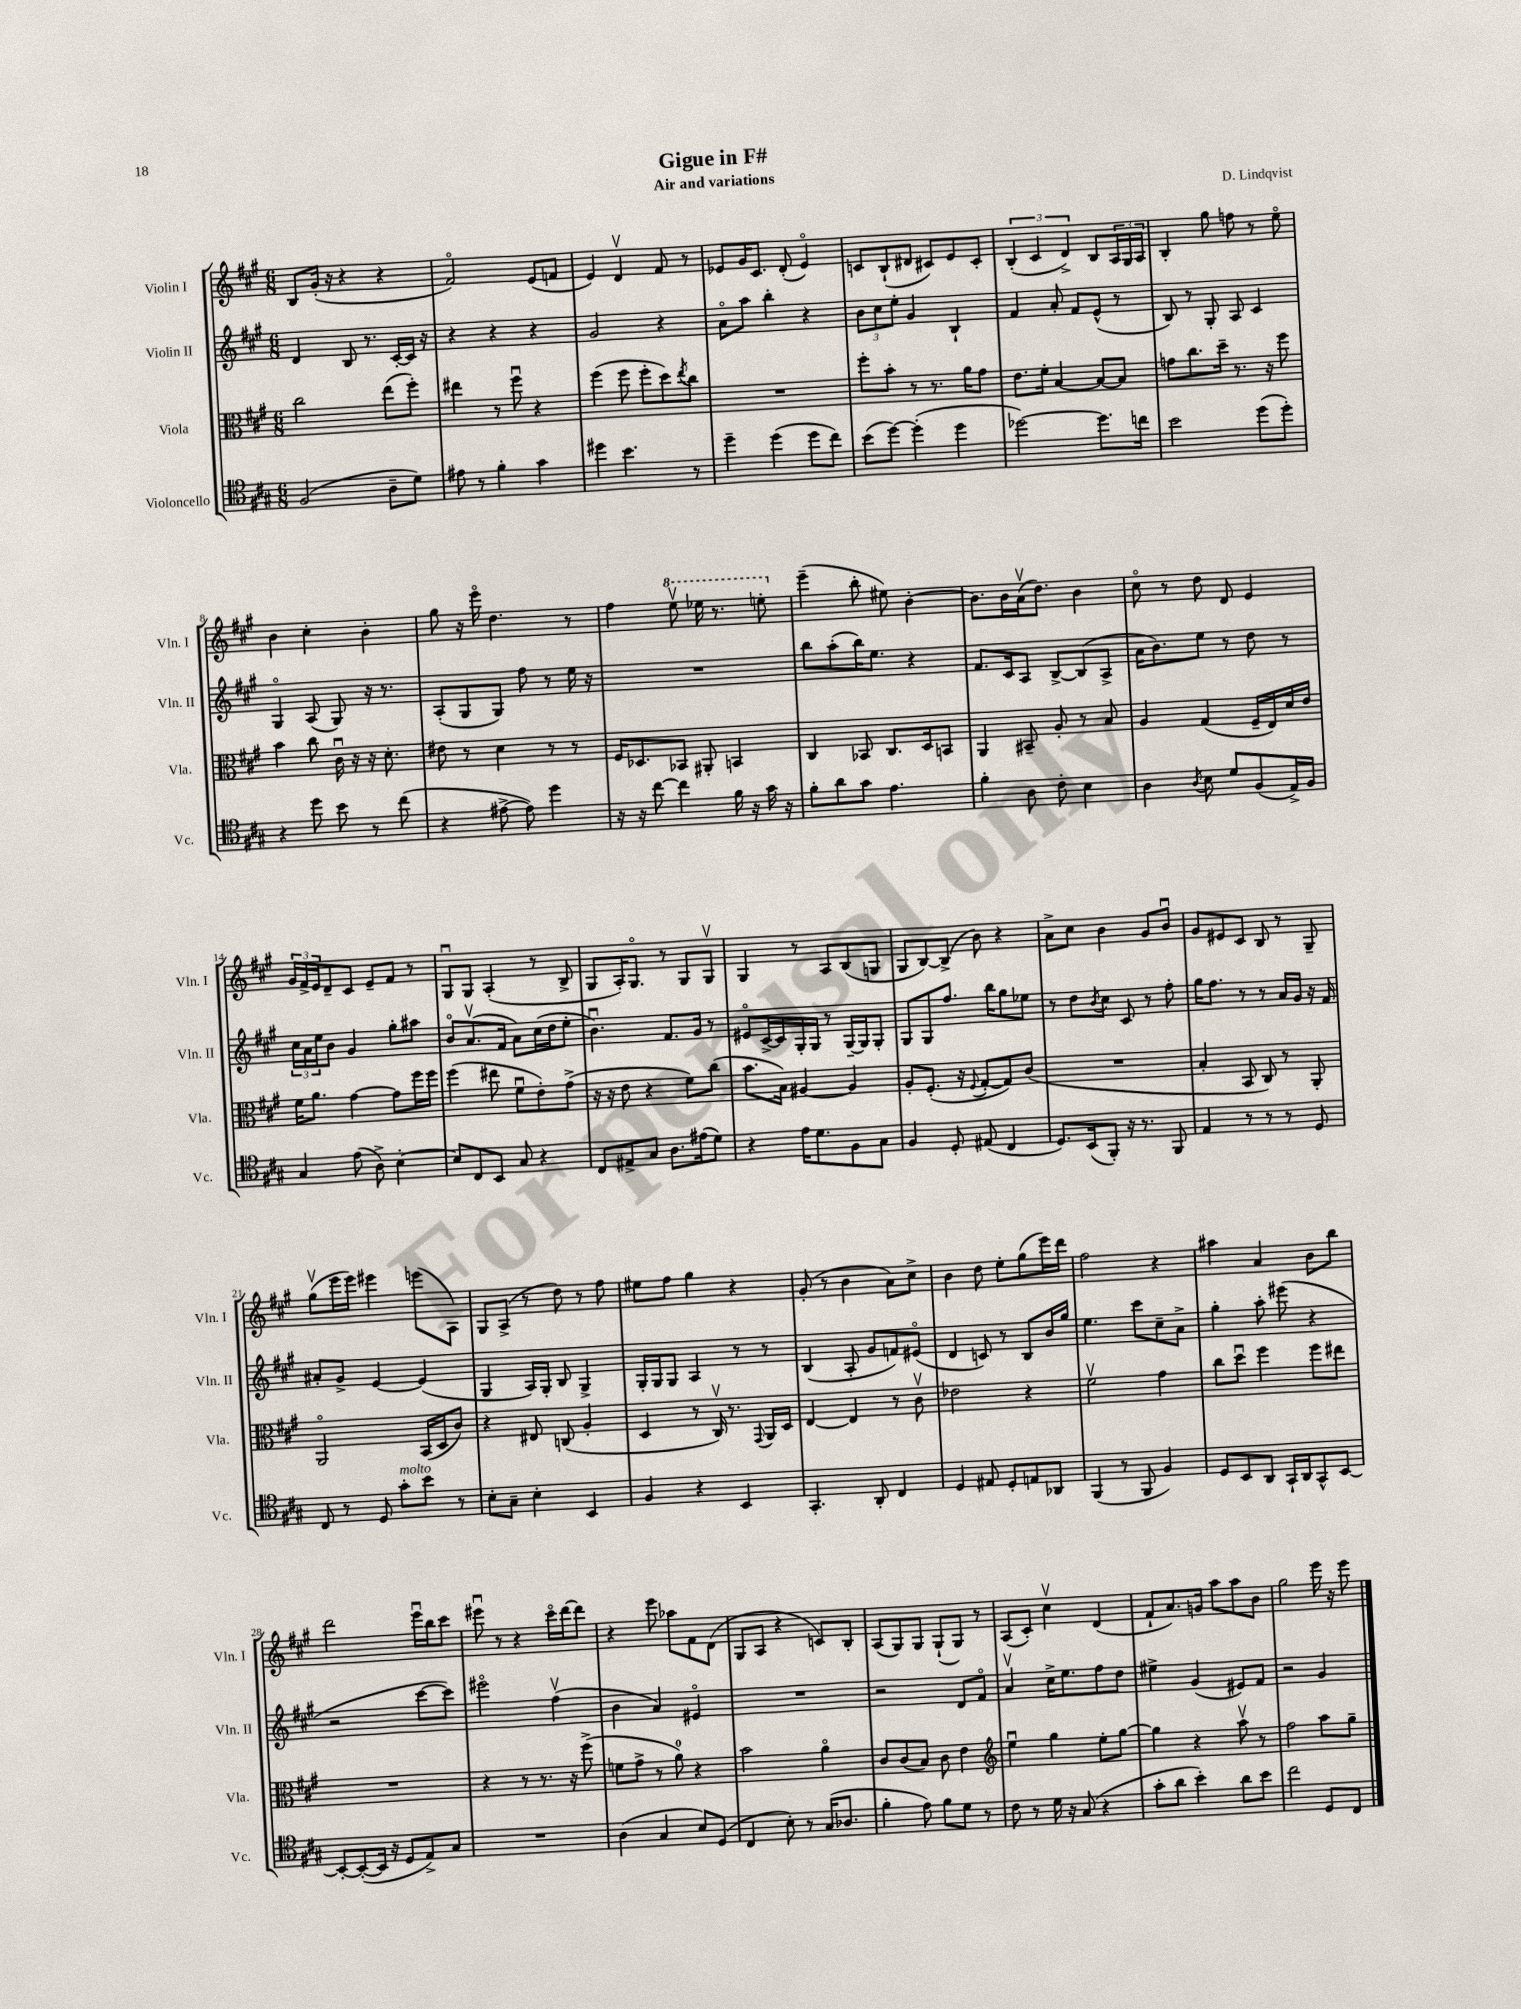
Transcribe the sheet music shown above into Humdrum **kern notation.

**kern	**kern	**kern	**kern
*staff4	*staff3	*staff2	*staff1
*clefC4	*clefC3	*clefG2	*clefG2
*k[f#c#g#]	*k[f#c#g#]	*k[f#c#g#]	*k[f#c#g#]
*M6/8	*M6/8	*M6/8	*M6/8
(2F#/	2cc#\	4d/	8B/L
.	.	.	(16g#'/Jk
.	.	.	16r
.	.	8B/	4r
.	.	8.r	.
8A~\L	(8ee\L	.	4r
.	.	[16c#'/LL	.
8d\J)	8ff#'\J)	16c#/]JJ	.
.	.	16r	.
=	=	=	=
8e#\	4ee#\	4r	2f#o/)
8r	.	.	.
4f#'\	8r	4r	.
.	8ff#u\	.	.
4g#\	4r	4r	(8e/L
.	.	.	8f/J
=	=	=	=
4dd#\	(4ff#\	2g#/	4e/)
4.b\	8ff#\	.	4dv/
.	8ff#'\L	.	.
.	8dd\)	4r	8f#/
.	8qee/	.	.
8r	8cc#\J	.	8r
=	=	=	=
4dd~\	2.r	8ao\L	8e-/L
.	.	8aa\J	16g#/K
.	.	.	8.c#/J
(4dd\	.	4bb'\	.
.	.	.	(8d'/
8dd\L	.	4r	4e-o/)
8cc#\J)	.	.	.
=	=	=	=
(8b\L	8ff#'\L	12b\L	8c/L
.	.	12cc#\	.
[8dd\J)	8b'\J	.	(8B`/
.	.	12ee'\J	.
(4dd'\]	8r	4g#/	8d#/J
.	8.r	.	8c#/L)
4dd\	.	4B`/	8e/
.	16a\LK	.	.
.	8g#\J	.	8c#'/J
=	=	=	=
[2dd-\)	8.e\L	4f#/	(6B'/
.	.	.	6c#/
.	16f#'\Jk	.	.
.	[4B/	8a'/	.
.	.	.	6d^/)
.	.	8f#/L	.
8.dd-\]L	8B/_L	(8e^^/J	8B/L
.	8B/]J	8r	24A/L
.	.	.	24G#/
16cc\Jk	.	.	.
.	.	.	24A/JJ
=	=	=	=
2b\	8g\L	8B/)	4B'/
.	8.cc#\	8r	.
.	.	8G#'/	8gg#\
.	16dd~\Jk	.	.
.	8.r	8A/	8ff\
(8dd\L	.	4c#/	8r
.	16r	.	.
8dd'\J)	8ff#\	.	8eeo\
=	=	=	=
4r	4b\	4G#o/	4b\
8dd\	8cc#\	(8A/	4cc#'\
8b\	16c#u\	8G#/)	.
.	16r	.	.
8r	16r	16r	4b'\
.	8.d'\	8.r	.
(8cc#\	.	.	.
=	=	=	=
4r	8e#\	(8A'/L	8gg#\
.	8r	8G#/	16r
.	.	.	16eeeo\
[8e#^\	4d\	8G#/J)	4.dd\
8e#\])	.	8ff#\	.
4dd\	8r	8r	.
.	8r	16ee\	8r
.	.	16r	.
=	=	=	=
16r	16F#/LK	2.r	4ff#\
16r	8.D-/	.	.
[8cc#\	.	.	.
4cc#\]	8BB-/J	.	8eeev\
.	8AA#'/	.	16eee-\
.	.	.	8.r
16f#\	4BB/	.	.
16r	.	.	.
16g#\	.	.	8eee'\
16r	.	.	.
=	=	=	=
8f#'\L	4C#/	8bb\L	(4eee~\
8a\	.	(8aa'\	.
8g#\J	8BB-/	16bb\K)	8bb'\
.	.	8.ee\J	.
4.e\	8.C#/L	.	8ee#\)
.	.	4r	[4b'\
.	16D/k	.	.
.	8BB/J	.	.
=	=	=	=
4f#'\	4AA/	8.f#/L	8.b\]L
.	.	16c#/k	16b\L
8A\	8BB#~/	8A/J	(16av\J
.	.	.	8.dd\J)
8c#'\	8A'/	[8B^/L	.
4B\	8r	(8B/]	4b\
.	8B/	8A^/J	.
=	=	=	=
4A\	4A/	16a\LK	8cc#o\
.	.	8.b\)	.
.	.	.	8r
8qA/	.	.	.
8B\	(4G#/	8ee\J	8dd\
8d/L	.	8r	8d/
(8F#/	16F#~/LL	8dd\	4e/
.	16E/)	.	.
16E^/L)	16d/	8r	.
16F#/JJ	16e/JJ	.	.
=	=	=	=
4G#/	16f#\LK	24cc#\LL	24g#/LL
.	.	24a\	24f#^/
.	8.a\J	.	.
.	.	24ee\J	24e/J
.	.	8b\J	8d~/
(8e\	[4g#\	4g#/	8c#/J
8A^\)	.	.	8e~/L
[4B'\	8g#\]L	8gg#'\L	8f#/J
.	16ff#\L	8aa#\J	8r
.	16ff#\JJ	.	.
=	=	=	=
8B/]L	(4ff#\	8bo/L	8G#u/L
8C#/	.	(8.av/	8G#/J
8BB/J	8ee#\	.	(4A'/
.	.	16f#/Jk	.
8G#/	8f#u\L	8a\L)	.
4r	8e'\)	(16cc#\L	8r
.	.	16dd\J	.
.	(8g#^\J	8ee'\J	8B^/
=	=	=	=
8C#/L	16r	4.bu\)	8G#/L
.	16r	.	.
8E#^/	8e\	.	16A'/K)
.	.	.	8.G#o/J
8G#/J	4r	.	.
8.A\L	.	8.f#/L	8r
.	8f#\L)	.	8G#/L
(16e#\k	.	16g#/Jk	.
8d\J)	(8cc#\J	8r	8G#v/J
=	=	=	=
4r	8.b\L	8e#o/L	4G#/
.	.	[16c#^/L	.
.	16B\Jk)	16c#/]	.
16e\LK	[4A#/	16G#'/	8r
8.d\	.	16G#/JJ	.
.	.	8r	8A/L
8F#\	4A#/]	[16G#~/LL	(8B/
.	.	16G#/]J	.
8G#\J	.	8G#'/J	8G/J
=	=	=	=
4F#/	8A'/L	8G#/L	8G#/L
.	(8.F#'/J	8G#/	[8B/)
8D'/	.	8.ff#/J	(8B^/]J
.	16r	.	.
.	8qqF#/	.	.
(8E#/	[8G#'/L	.	8b\)
.	.	16bb\LK	.
4C#/	8G#/])	8gg#\	4r
.	(8c#/J	8ee-\J	.
=	=	=	=
8.D/L)	2.r	8r	8a^\L
.	.	8dd\L	8cc#\J
(16BB/k	.	.	.
.	.	8qb/	.
8FF#'/J)	.	8cc#\J	4b\
16r	.	8c#/	.
8.r	.	.	.
.	.	8r	8g#/L
8FF#/	.	8ff#'\	8bu/J
=	=	=	=
4E/	4B'/	16gg#\LK	8g#/L
.	.	8.ff#\J	.
.	.	.	8e#/
8r	8BB/	8r	8c#/J
8r	8C#/)	8r	8B/
8r	8r	16a/LL	8r
.	.	16g#/JJ	.
8D/	8AA'/	16r	8G#~/
.	.	16f#/	.
=	=	=	=
8C#/	2AAo/	8a#'/L	(8gg#v\L
8r	.	8g#^/J	16eee\L
.	.	.	16eee\JJ)
8D/	.	[4e/	4eee#\
8g#'\L	.	.	.
8b\J	(16BB/LL	(4e/]	(8eee\L
.	16D/J	.	.
8r	8c#/J)	.	8A\J)
=	=	=	=
8B'\L	4r	4G#/	8G#/L
8G#~\J	.	.	(8A^/J
4B'\	8E#/	16A/LL)	8r
.	.	16G#'/JJ	.
.	(8C/	8B/	8dd\)
4BB/	4A'/	4G#^/	8r
.	.	.	8ff#\
=	=	=	=
4F#/	4D/	16G#'/LL	8ee#\L
.	.	16G#/J	.
.	.	8G#/J	8ff#\J
4r	8r	4A/	4gg#\
.	16C#v/)	.	.
.	8.r	.	.
4BB/	.	8r	4r
.	8qqGG#/	.	.
.	16AA/LL	8r	.
.	16D/JJ	.	.
=	=	=	=
4.GG#'/	[4E/	(4B/	(8g#'/
.	.	.	8r
.	4E/]	8A'/	4b\
8AA'/	.	8g#/L	.
4C#/	8r	8f/)	8a\L)
.	8c#v\	(8e#o/J	8cc#^\J
=	=	=	=
4D/	2e-\	4d/	4b\
8E#/	.	8c/)	8dd\
8D'/L	.	8r	8ee'\L
8E/	4r	8B/L	(8gg#\
8AA-/J	.	16b/L	16eee\L)
.	.	16gg#/JJ	16ddd\JJ
=	=	=	=
(4FF#/	2f#v\	4.ee\	2ff#\
8r	.	.	.
8FF#/	.	8ccc#\L	.
4F#/)	4g#\	8cc#~\	4r
.	.	8a^\J	.
=	=	=	=
8D/L	8cc#\L	4gg#'\	4aa#\
8BB/	8ddu\J	.	.
8AA/J	4ff#\	8aa'\	4a/
16GG#`/LL	.	(8eee#\	.
16AA/J	.	.	.
8GG#^^/	8ff#\L	4r	8b\L
[8BB/J	8ee#\J	.	8bb\J
=	=	=	=
8BB'/_L	2.r	2r	2ddd\
(8BB'/_	.	.	.
16BB/]Jk	.	.	.
16r	.	.	.
8D/L	.	.	.
8E^/)	.	[8ccc#\L	16eeeu\LL
.	.	.	16bb\J
8G#/J	.	8ccc#\]J)	8ccc#\J
=	=	=	=
2.r	4r	2eee#o\	8eee#u\
.	.	.	8r
.	8r	.	4r
.	8.r	.	.
.	.	(4ff#v\	16ccc#o\LL
.	16r	.	[16ddd\J
.	(8ff#^\	.	8ddd\]J
=	=	=	=
(4A\	8f\L	4b\	4r
.	8g#^\J	.	.
4G#/	8r	4a/)	8eee\
.	8a\)	.	8aa-\L
8B/L)	4r	4e#o/	8f#\
(8D/J	.	.	(8d\J
=	=	=	=
4C#/	2b\	2.r	8G#/L
.	.	.	8A/J
8B'\)	.	.	4r
8r	.	.	.
(16G#/LK	4ao\	.	8c/L)
8.A-/J	.	.	.
.	.	.	8B'/J
=	=	=	=
4f#'\	8c#/L	2r	(8A/L
.	(8c#/	.	8G#/)
8e\)	8B/J)	.	8G#/J
8f#\L	8c#\	.	(8G#`/L
8d\J	4e\	8d/L	8G#/J)
8r	.	8f#o/J	8r
=	=	=	=
*	*clefG2	*	*
8c#\	4eeu\	4av/	(8A/L
8r	.	.	8c#'/J)
16d\	4gg#\	16cc#^\LK	4cc#v\
16r	.	8.ee\	.
(8G#/	.	.	.
4r	8ee'\L	8ff#\	(4d/
.	[8gg#\J	8dd\J	.
=	=	=	=
8g#'\L	4gg#\]	4ee#^\	8f#`/L
8a\J	.	.	8.a/)
4b'\)	4r	(4g#/	.
.	.	.	16g/Jk
.	.	.	8aa\L
8a\L	8aav\	8e#/L)	8aa\
8b\J	8r	8f#/J	8b\J
=	=	=	=
2cc#\	2ff#\	2r	2gg#\
8D/L	8aa\L	4g#/	16eee\
.	.	.	16r
8C#/J	8gg#~\J	.	8eee\
==	==	==	==
*-	*-	*-	*-
